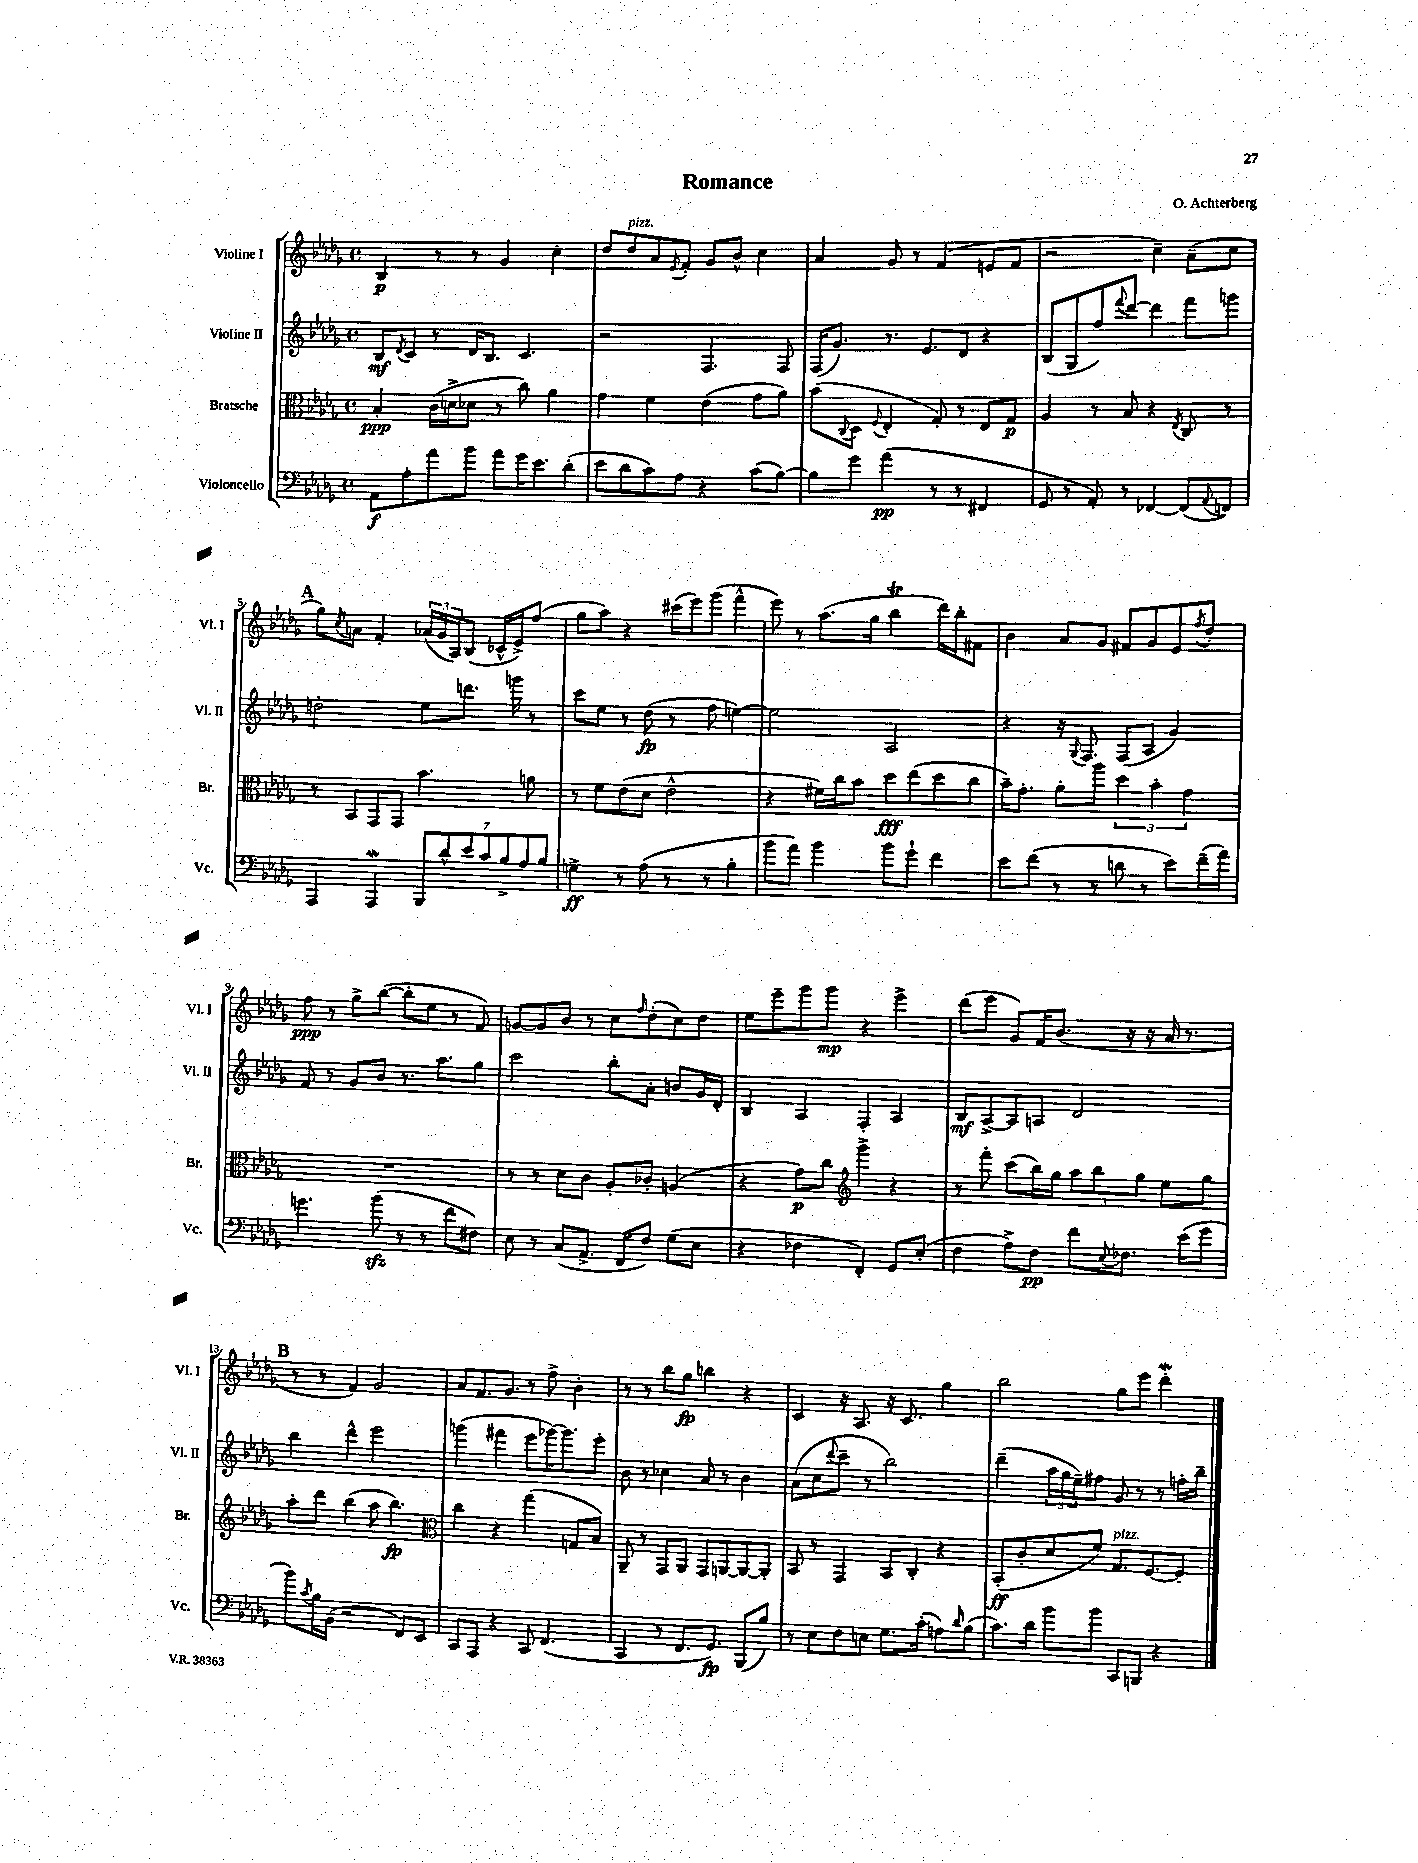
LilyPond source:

\header { title = "Romance" composer = "O. Achterberg" }
<<
\new StaffGroup <<
\new Staff = "s0" \with { instrumentName = "Violine I" shortInstrumentName = "Vl. I" } {
    \clef treble \key des \major \defaultTimeSignature \time 4/4
    bes4\p r8 r8 ges'4 c''4-. |
    des''8 des''8^\markup { \italic "pizz." } aes'8 \acciaccatura { ees'8 } f'8-. ges'8 bes'8-^ c''4 |
    aes'4 ges'8 r8 f'4( e'8 f'8 |
    r2 c''4--) aes'8--( c''8 |
    \mark \markup { \bold "A" } ges''8) \acciaccatura { c''8 } a'8 f'4-. \tuplet 3/2 { aes'16( ges'16 aes16) } bes8( ces'16-^ ees'16->) f''8( |
    ges''8 aes''8) r4 cis'''16( ees'''16) ges'''8( f'''4-^ |
    ees'''8) r8 aes''8.( ges''16 bes''4\trill des'''16) bes''16-. fis'8 |
    bes'4 aes'8 ges'8 fis'8 ges'8 ees'8 \acciaccatura { f''8 } des''8-. |
    f''8\ppp r8 ges''8-> bes''8~( bes''8-. ees''8 r8 f'8) |
    g'8~ g'8 bes'8 r8 c''8 \grace { f''16 } des''8-.( c''8) des''8 |
    ees''8 ees'''8-- ges'''8 ges'''8\mp r4 ees'''4-> |
    des'''8( ees'''8 ges'8) f'16 bes'8.( r16 r16 aes'16 r8. |
    \mark \markup { \bold "B" } r8 r8 f'4) ges'2 |
    aes'8 f'8. ges'8. r8 f''8-> bes'4-. |
    r8 r8 bes''8 ges''8\fp b''4 r4 |
    c'4 r16 aes8. r16 c'8. ges''4 |
    bes''2 ges''8 ees'''8 des'''4-.\mordent \bar "|." |
}
\new Staff = "s1" \with { instrumentName = "Violine II" shortInstrumentName = "Vl. II" } {
    \clef treble \key des \major \defaultTimeSignature \time 4/4
    bes8\mf \acciaccatura { des'8 } c'8 r8 des'16 bes8. c'4. |
    r2 f4. f8 |
    f16( ges'8.) r8. ees'8. des'8 r4 |
    bes8( ges8 f''8) \appoggiatura { f'''8 } des'''8~ des'''4 f'''8 g'''8 |
    \mark \markup { \bold "A" } d''2-. ees''8 d'''8. g'''16 r8 |
    c'''8 ees''8 r8 des''8\fp( r8 f''8 e''4~) |
    e''2 aes2 |
    r4 r16 \appoggiatura { ges8 } f8. f8( aes8 ges'4) |
    f'8 r8 ges'8 bes'8 r8. aes''8. ges''8 |
    c'''2 bes''8-. aes'8-. b'8 ges'16 des'16-. |
    bes4 aes4 f4-. aes4 |
    bes8\mf aes8~-> aes8 a8 des'2 |
    \mark \markup { \bold "B" } bes''4 des'''4-^ ees'''2 |
    g'''4( fis'''4 ees'''8 ges'''16~) ges'''8. ees'''8-. |
    bes'8 r8 ces''4 aes'8 r8 bes'4 |
    aes'8( c''8 \appoggiatura { des'''8 } c'''8-- r8 bes''2) |
    des'''4--( \tuplet 3/2 { aes''16 ges''16 ees''16--) } fis''8 ges'8 r8 r8 f''16-. bes''16-- \bar "|." |
}
\new Staff = "s2" \with { instrumentName = "Bratsche" shortInstrumentName = "Br." } {
    \clef alto \key des \major \defaultTimeSignature \time 4/4
    bes4-.\ppp c'16( d'16-> des'8 r8 c''8) aes'4 |
    ges'4 f'4 ees'4( ges'8 aes'8) |
    bes'8( \appoggiatura { c8 } des8 \appoggiatura { f8 } ees4-. ges8-.) r8 ees8 ges8\p |
    aes4 r8 bes8 r4 \acciaccatura { ees8 } c8 r8 |
    \mark \markup { \bold "A" } r8 bes,8 ges,8 ges,8 bes'4. a'8 |
    r8 f'8 ees'8( des'8 ees'2-^ |
    r4 fis'16) c''16 bes'8 des''8\fff ees''8( des''8 c''8 |
    bes'16--) ges'8.-. aes'8-. aes''8 \tuplet 3/2 { des''4 bes'4-. ges'4 } |
    R1 |
    r8 r8 des'8 c'8 aes8-. ces'8-. a4( |
    r4 ges'8\p) c''8 \clef treble ges'''4-> r4 |
    r8 f'''8-. c'''8( bes''16) ges''16 \tuplet 3/2 { aes''8 bes''8 ges''8 } ees''8 ges''8 |
    \mark \markup { \bold "B" } aes''8-. des'''8 bes''4( aes''8 bes''4.\fp) |
    \clef alto c''4 r4 ges''4( g8 bes8) |
    aes,8-- r8 ges,8 aes,8 ges,8 a,8~ a,8~ a,8-. |
    bes,8 r8 ges,4 bes,8 c8-. r4 |
    bes,8-.\ff( c'8-. des'8 f'8) ges8.^\markup { \italic "pizz." } f8.~ f8-. \bar "|." |
}
\new Staff = "s3" \with { instrumentName = "Violoncello" shortInstrumentName = "Vc." } {
    \clef bass \key des \major \defaultTimeSignature \time 4/4
    aes,8\f aes8-. aes'8 bes'8 aes'8 ges'16 ees'8. des'8-.( |
    ees'8 des'8 c'8) aes8 r4 c'8( bes8~) |
    bes8 ges'8 aes'4\pp( r8 r8 fis,4 |
    ges,8 r8 aes,8-.) r8 fes,4~ fes,8( \appoggiatura { aes,8 } f,8) |
    \mark \markup { \bold "A" } aes,,4 aes,,4\mordent \tuplet 7/4 { bes,,8 des'8-^ ees'8 c'8 bes8-> aes8 bes8 } |
    g4->\ff r8 aes8( r8 r8 bes4-. |
    bes'8 aes'8) bes'4 bes'8 ges'8-! f'4 |
    ees'8 f'8( r8 r8 d'8 r8 ees'8) f'16--( aes'16) |
    g'4. bes'8\sfz( r8 r8 f'8 fis8) |
    ees8 r8 c8( aes,8.-> f,16 f8) ges8( ees8 |
    r4 fes4 f,4-.) ges,8 ees8-.( |
    f4 aes8->) f8\pp f'8 \appoggiatura { ees8 } fes8. ees'16( ges'8 |
    \mark \markup { \bold "B" } bes'8) \acciaccatura { c'8 } bes16 bes,16( r2 f,8) ees,8 |
    c,8 aes,,8 r4 c,8 f,4.( |
    c,4 r8 f,8. ges,8.\fp) bes,,8( bes8) |
    r8 ees8 f8 e8 ges8. c'16-.( a8) \grace { des'16 } bes8( |
    c'8.) des'16 bes'8 bes'8 c,8 b,,8 r4 \bar "|." |
}
>>
>>
